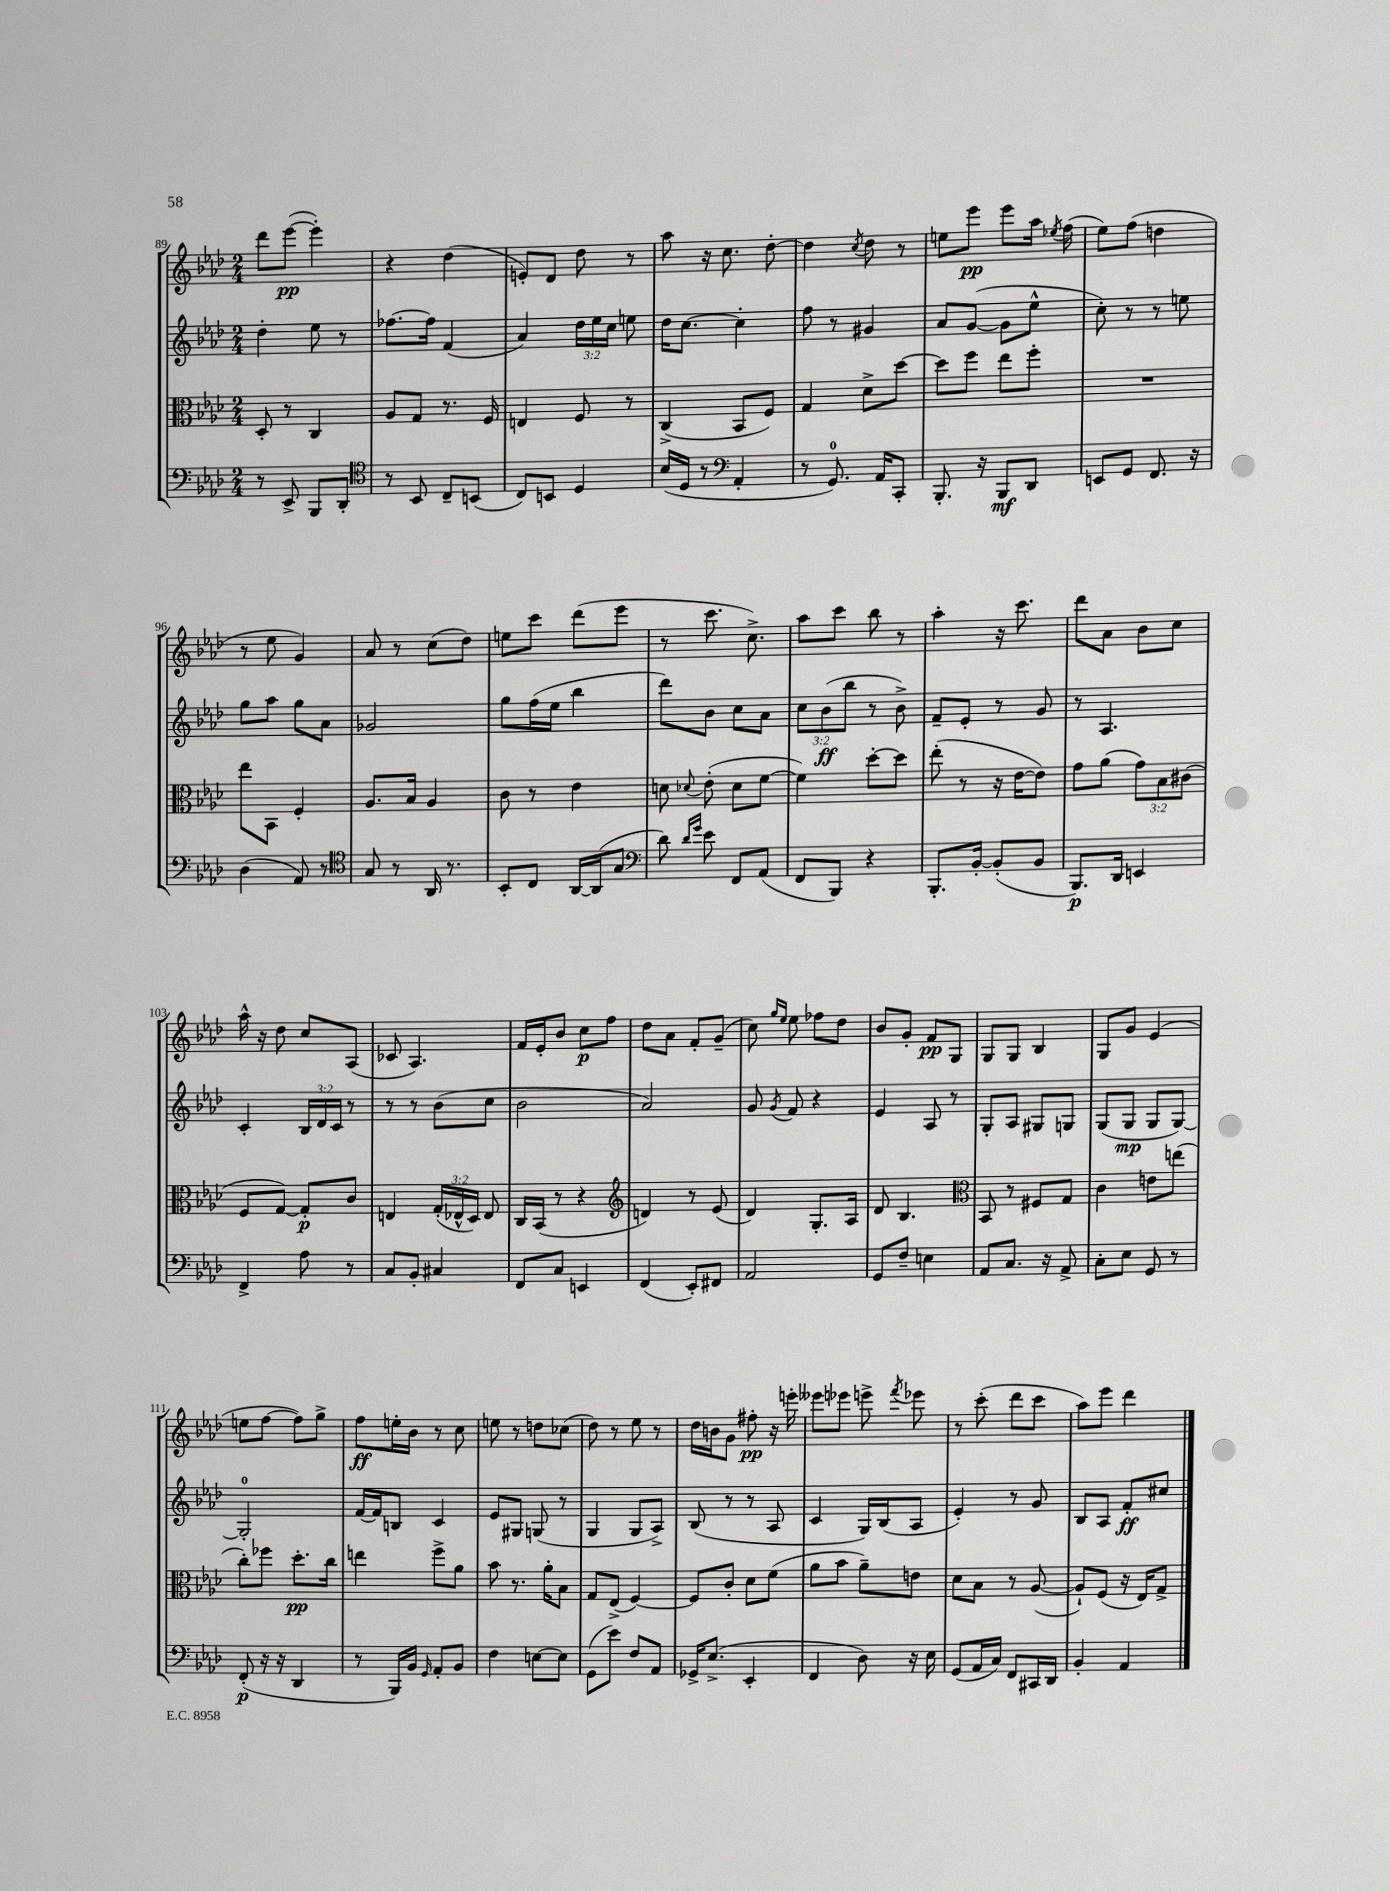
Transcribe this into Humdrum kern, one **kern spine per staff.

**kern	**dynam	**kern	**dynam	**kern	**dynam	**kern	**dynam
*part4	*part4	*part3	*part3	*part2	*part2	*part1	*part1
*staff4	*staff4	*staff3	*staff3	*staff2	*staff2	*staff1	*staff1
*clefF4	*	*clefC3	*	*clefG2	*	*clefG2	*
*k[b-e-a-d-]	*	*k[b-e-a-d-]	*	*k[b-e-a-d-]	*	*k[b-e-a-d-]	*
*M2/4	*	*M2/4	*	*M2/4	*	*M2/4	*
=89	=89	=89	=89	=89	=89	=89	=89
8r	.	8D-'/	.	4dd-'\	.	8ddd-\L	.
8EE-^/	.	8r	.	.	.	([8eee-\J	pp
8BBB-/L	.	4C/	.	8ee-\	.	4eee-'\])	.
8DD-'/J	.	.	.	8r	.	.	.
=90	=90	=90	=90	=90	=90	=90	=90
*clefC4	*	*	*	*	*	*	*
8r	.	8A-/L	.	[8.ff-X\L	.	4r	.
8BB-/	.	8G/J	.	.	.	.	.
.	.	.	.	16ff-\Jk]	.	.	.
8C~/L	.	8.r	.	(4f/	.	(4dd-\	.
(8BBn/J	.	.	.	.	.	.	.
.	.	16F/	.	.	.	.	.
=91	=91	=91	=91	=91	=91	=91	=91
8C/L)	.	4En/	.	4a-/)	.	8en'/L)	.
8BBn/J	.	.	.	.	.	8d-/J	.
4D-/	.	8F/	.	24dd-\LL	.	8dd-\	.
.	.	.	.	24ee-\	.	.	.
.	.	.	.	24cc\JJ	.	.	.
.	.	8r	.	8een\	.	8r	.
=92	=92	=92	=92	=92	=92	=92	=92
(16B-/LL	.	(4C^/	.	16dd-\KL	.	8aa-\	.
16D-/JJ	.	.	.	[8.cc\J	.	.	.
8r	.	.	.	.	.	16r	.
.	.	.	.	.	.	8.cc\	.
*clefF4	*	*	*	*	*	*	*
4AA-'/	.	8BB-/L	.	4cc'\]	.	.	.
.	.	8F/J)	.	.	.	[8dd-'\	.
=93	=93	=93	=93	=93	=93	=93	=93
8r	.	4G/	.	8ff\	.	4dd-\]	.
8.GG/)	.	.	.	8r	.	.	.
.	.	.	.	.	.	8qcc/	.
.	.	8d-^\L	.	4g#X/	.	8dd-\	.
16AA-/KL	.	.	.	.	.	.	.
8CC'/J	.	[8dd-\J	.	.	.	8r	.
=94	=94	=94	=94	=94	=94	=94	=94
8.BBB-'/	.	8dd-\L]	.	8a-/L	.	8een\L	.
.	.	8ff\J	.	([8g/J	.	8eee-\J	pp
16r	.	.	.	.	.	.	.
8BBB-/L	mf	8ee-\L	.	8g\L]	.	8eee-\L	.
8DD-/J	.	8ff'\J	.	8ee-^^\J	.	16aa-\Jk	.
.	.	.	.	.	.	8qee-X/	.
.	.	.	.	.	.	(16ff\	.
=95	=95	=95	=95	=95	=95	=95	=95
8EEn/L	.	2r	.	8cc'\)	.	8ee-\L)	.
8GG/J	.	.	.	8r	.	(8ff\J	.
8.FF/	.	.	.	8r	.	4ddn\	.
.	.	.	.	8een\	.	.	.
16r	.	.	.	.	.	.	.
!!LO:LB:g=z
=96	=96	=96	=96	=96	=96	=96	=96
(4D-\	.	8ee-\L	.	8gg\L	.	8r	.
.	.	8BB-\J	.	8aa-\J	.	8ee-\	.
8AA-/)	.	4F'/	.	8gg\L	.	4g/)	.
8r	.	.	.	8a-\J	.	.	.
=97	=97	=97	=97	=97	=97	=97	=97
*clefC4	*	*	*	*	*	*	*
8G/	.	8.A-/L	.	2g-X/	.	8a-/	.
8r	.	.	.	.	.	8r	.
.	.	16B-/Jk	.	.	.	.	.
16AA-/	.	4A-/	.	.	.	(8cc\L	.
8.r	.	.	.	.	.	.	.
.	.	.	.	.	.	8dd-\J)	.
=98	=98	=98	=98	=98	=98	=98	=98
8BB-'/L	.	8c\	.	8gg\L	.	8een\L	.
8C/J	.	8r	.	(16ff\L	.	8ccc\J	.
.	.	.	.	16ee-\JJ	.	.	.
[16AA-/LL	.	4e-\	.	4bb-\	.	(8ddd-\L	.
(16AA-/J]	.	.	.	.	.	.	.
8G/J	.	.	.	.	.	8eee-\J	.
=99	=99	=99	=99	=99	=99	=99	=99
*clefF4	*	*	*	*	*	*	*
8d-\)	.	8dn\	.	8ddd-\L)	.	8r	.
16qqd-/LL	.	.	.	.	.	.	.
16qqg/JJ	.	8qqd-X/	.	.	.	.	.
8e-\	.	(8e-'\	.	8b-\J	.	8.ccc\	.
8FF/L	.	8d-\L	.	8cc\L	.	.	.
.	.	.	.	.	.	8.cc^\)	.
(8AA-/J	.	[8f\J	.	8a-\J	.	.	.
=100	=100	=100	=100	=100	=100	=100	=100
8FF/L	.	4f\])	.	12cc\L	.	8aa-\L	.
.	.	.	.	(12b-\	ff	.	.
8BBB-/J)	.	.	.	.	.	8ccc\J	.
.	.	.	.	12bb-\J	.	.	.
4r	.	[8dd-'\L	.	8r	.	8bb-\	.
.	.	8dd-\J]	.	8b-^\)	.	8r	.
=101	=101	=101	=101	=101	=101	=101	=101
8.BBB-'/L	.	(8ee-'\	.	8f~/L	.	4aa-'\	.
.	.	8r	.	8e-'/J	.	.	.
[16BB-'/Jk	.	.	.	.	.	.	.
(8BB-'/L]	.	16r	.	8r	.	16r	.
.	.	[16e-\KL	.	.	.	8.ccc\	.
8BB-/J	.	8e-\J])	.	8g/	.	.	.
=102	=102	=102	=102	=102	=102	=102	=102
8.BBB-/L)	p	8g\L	.	8r	.	8ddd-\L	.
.	.	(8a-\J	.	4.A-/	.	8a-\J	.
16DD-/Jk	.	.	.	.	.	.	.
4EEn/	.	12g\L)	.	.	.	8b-\L	.
.	.	12B-\	.	.	.	.	.
.	.	.	.	.	.	8cc\J	.
.	.	(12c#X\J	.	.	.	.	.
!!LO:LB:g=z
=103	=103	=103	=103	=103	=103	=103	=103
4FF^/	.	8F/L	.	4c'/	.	16aa-^^\	.
.	.	.	.	.	.	16r	.
.	.	[8G/J)	.	.	.	8dd-\	.
8A-\	.	8G'/L]	p	24B-/LL	.	8cc/L	.
.	.	.	.	24d-/	.	.	.
.	.	.	.	24c/JJ	.	.	.
8r	.	8c/J	.	8r	.	(8A-/J	.
=104	=104	=104	=104	=104	=104	=104	=104
8C/L	.	4En/	.	8r	.	8c-X/	.
8BB-'/J	.	.	.	8r	.	4.A-/)	.
4C#X/	.	(24G'/LL	.	(8b-\L	.	.	.
.	.	24E-X^^/	.	.	.	.	.
.	.	24D-/JJ)	.	.	.	.	.
.	.	8E-/	.	8cc\J	.	.	.
=105	=105	=105	=105	=105	=105	=105	=105
8FF/L	.	16C/LL	.	2b-\	.	16f/LL	.
.	.	(16BB-/JJ	.	.	.	16e-'/J	.
8C/J	.	8r	.	.	.	8b-/J	.
4EEn/	.	4r	.	.	.	8cc\L	p
.	.	.	.	.	.	8ff\J	.
=106	=106	=106	=106	=106	=106	=106	=106
*	*	*clefG2	*	*	*	*	*
(4FF/	.	4dn/)	.	2a-/)	.	8dd-\L	.
.	.	.	.	.	.	8a-\J	.
8EE-'/L)	.	8r	.	.	.	8f'/L	.
8FF#X/J	.	(8e-/	.	.	.	(8g~/J	.
=107	=107	=107	=107	=107	=107	=107	=107
2AA-/	.	4d-/)	.	8g/	.	8cc\)	.
.	.	.	.	.	.	16qqgg/LL	.
.	.	.	.	8qg/	.	16qqee-/JJ	.
.	.	.	.	8f/	.	8ee-\	.
.	.	8.G'/L	.	4r	.	8ff-X\L	.
.	.	.	.	.	.	8dd-\J	.
.	.	16A-/Jk	.	.	.	.	.
=108	=108	=108	=108	=108	=108	=108	=108
8GG/L	.	8d-/	.	4e-/	.	8b-/L	.
8F~/J	.	4.B-/	.	.	.	8g'/J	.
4En\	.	.	.	8A-/	.	8f/L	pp
.	.	.	.	8r	.	8G/J	.
=109	=109	=109	=109	=109	=109	=109	=109
*	*	*clefC3	*	*	*	*	*
8AA-/L	.	8BB-/	.	8G'/L	.	8G/L	.
8.C/J	.	8r	.	8A-/J	.	8G/J	.
.	.	8F#X/L	.	8G#X/L	.	4B-/	.
16r	.	.	.	.	.	.	.
8AA-^/	.	8G/J	.	8Gn/J	.	.	.
=110	=110	=110	=110	=110	=110	=110	=110
8C'\L	.	4c\	.	(8G/L	.	8G/L	.
8E-\J	.	.	.	8G/J	mp	8g/J	.
8GG/	.	8en\L	.	8G/L	.	(4e-/	.
8r	.	(8een\J	.	[8G/J)	.	.	.
!!LO:LB:g=z
=111	=111	=111	=111	=111	=111	=111	=111
(8FF'/	p	8cc'\L)	.	2G'/]	.	8een\L	.
16r	.	8ff-X\J	.	.	.	[8ff\J	.
16r	.	.	.	.	.	.	.
4DD-/	.	8.dd-'\L	pp	.	.	8ff\L])	.
.	.	.	.	.	.	8gg^\J	.
.	.	16cc\Jk	.	.	.	.	.
=112	=112	=112	=112	=112	=112	=112	=112
8r	.	4een\	.	[16f/LL	.	8ff\L	ff
.	.	.	.	16f/J]	.	.	.
16BBB-/LL)	.	.	.	8Bn/J	.	16een'\L	.
16BB-/JJ	.	.	.	.	.	16b-\JJ	.
16qqGG/	.	.	.	.	.	.	.
8AA-'/L	.	8ff^\L	.	4c/	.	8r	.
8BB-/J	.	8a-\J	.	.	.	8cc\	.
=113	=113	=113	=113	=113	=113	=113	=113
4F\	.	8b-\	.	8e-/L	.	8een\	.
.	.	8.r	.	8G#X/J	.	8r	.
[8En\L	.	.	.	(8Gn/	.	8ddn\L	.
.	.	16a-'\KL	.	.	.	.	.
8E\J]	.	8B-\J	.	8r	.	(8cc-X\J	.
=114	=114	=114	=114	=114	=114	=114	=114
(8GG\L	.	8G/L	.	4G/	.	8dd-\)	.
8e-\J)	.	(8E-^/J	.	.	.	8r	.
8F/L	.	[4F/)	.	8G/L	.	8ee-\	.
8AA-/J	.	.	.	8A-^/J)	.	8r	.
=115	=115	=115	=115	=115	=115	=115	=115
16GG-X^/KL	.	8F/L]	.	(8B-/	.	16dd-\LL	.
(8.E-^/J	.	.	.	.	.	16bn\J	.
.	.	8c'/J	.	8r	.	8g\J	.
4EE-'/	.	8d-\L	.	8r	.	8ff#X'\	pp
.	.	(8f\J	.	8A-/	.	16r	.
.	.	.	.	.	.	16eeen'\	.
=116	=116	=116	=116	=116	=116	=116	=116
4FF/	.	8a-\L	.	4c/	.	8eee--X\L	.
.	.	8b-\J	.	.	.	8eee-X\J	.
8D-\)	.	8a-~\L)	.	16G/LL)	.	8eeen^\	.
.	.	.	.	(16B-/J	.	.	.
.	.	.	.	.	.	8qfff/	.
16r	.	8en\J	.	8A-/J	.	8eee-X\	.
16E-\	.	.	.	.	.	.	.
=117	=117	=117	=117	=117	=117	=117	=117
(8GG/L	.	8d-\L	.	4e-'/)	.	8r	.
16AA-/L	.	8B-\J	.	.	.	(8ccc'\	.
16C/JJ)	.	.	.	.	.	.	.
8FF/L	.	8r	.	8r	.	8ddd-\L	.
16CC#X/L	.	([8A-/	.	8g/	.	8ccc\J	.
16DD-/JJ	.	.	.	.	.	.	.
=118	=118	=118	=118	=118	=118	=118	=118
4BB-'/	.	8A-`/L])	.	8B-/L	.	8aa-\L)	.
.	.	(8F/J	.	8A-/J	.	8eee-\J	.
4AA-/	.	16r	.	8f'/L	ff	4ddd-\	.
.	.	16E-/KL)	.	.	.	.	.
.	.	8G^/J	.	8cc#X/J	.	.	.
==	==	==	==	==	==	==	==
*-	*-	*-	*-	*-	*-	*-	*-
